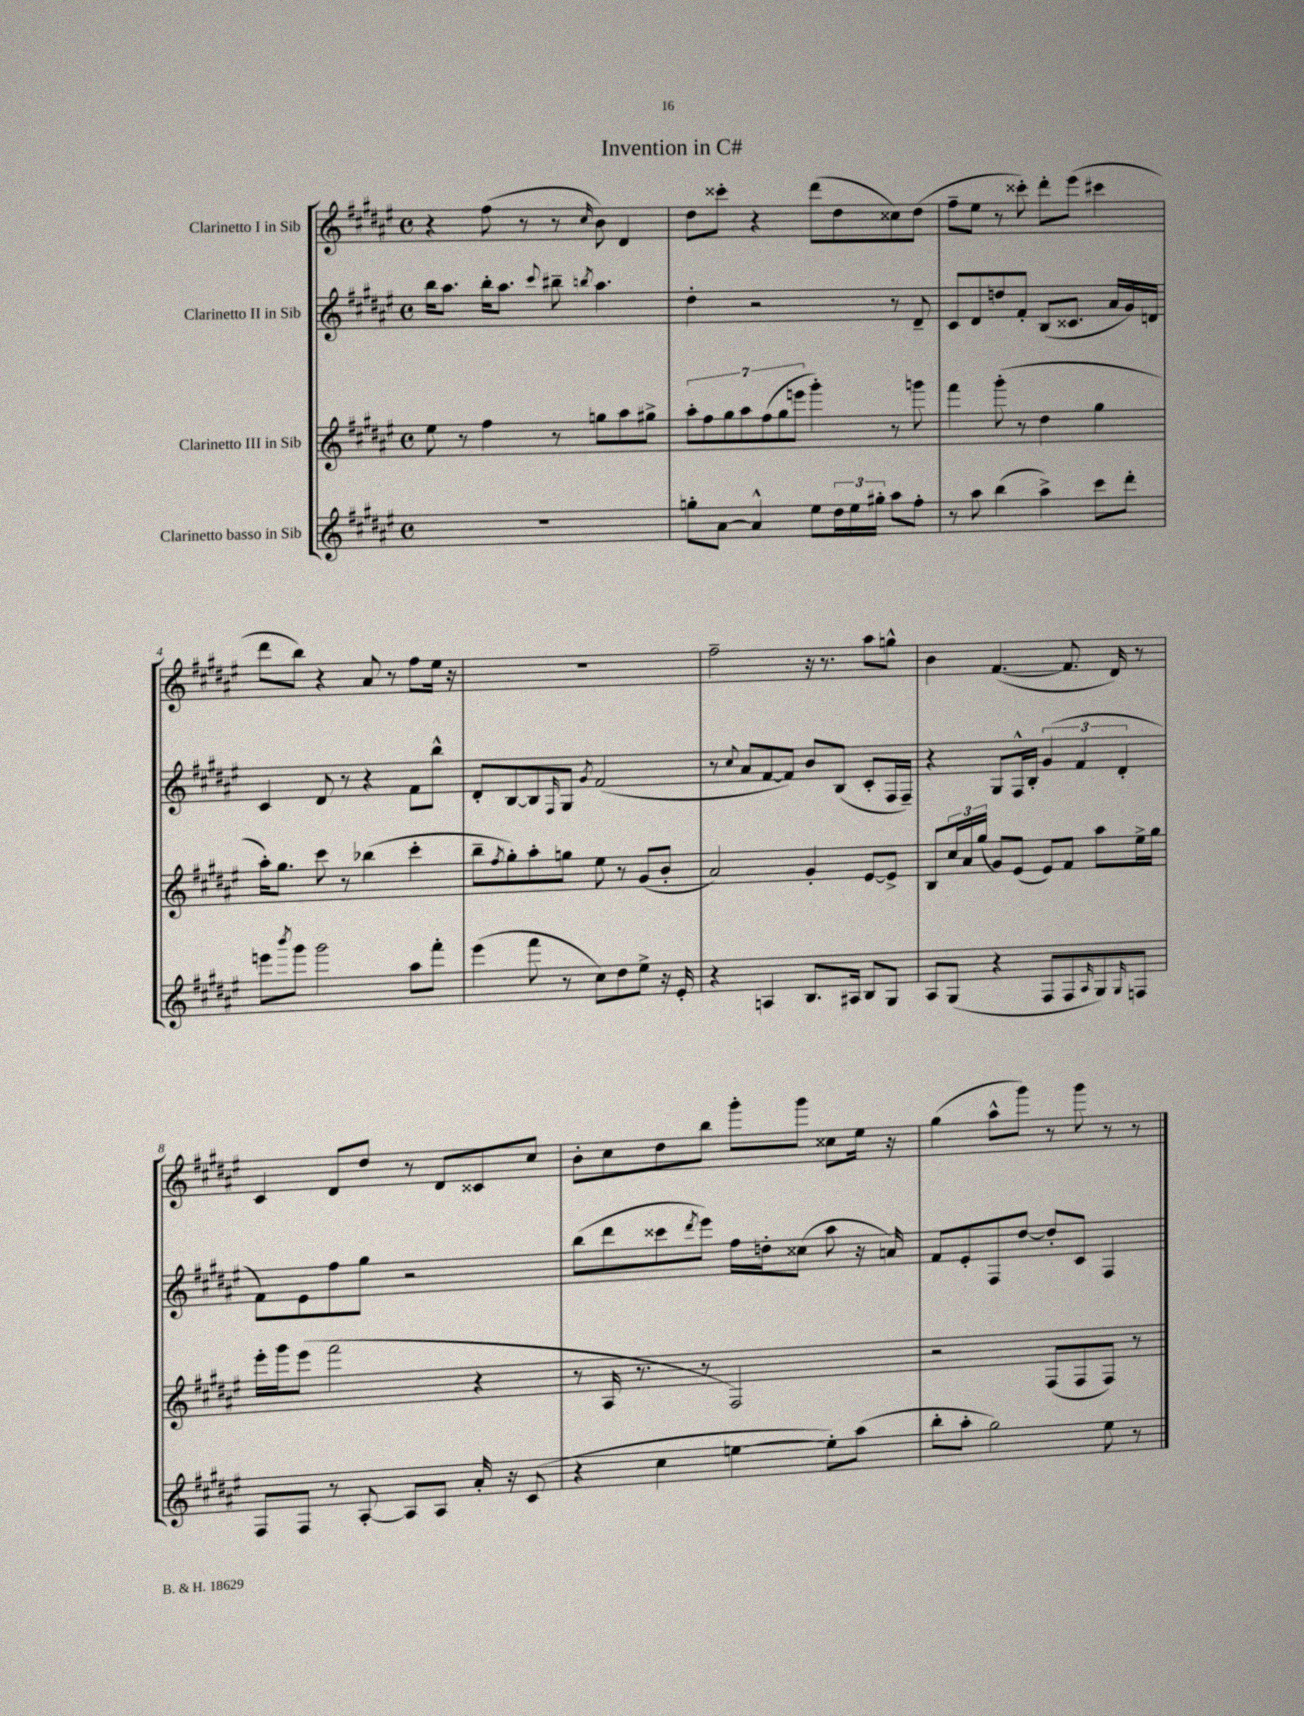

**kern	**kern	**kern	**kern
*staff4	*staff3	*staff2	*staff1
*clefG2	*clefG2	*clefG2	*clefG2
*k[f#c#g#d#a#e#]	*k[f#c#g#d#a#e#]	*k[f#c#g#d#a#e#]	*k[f#c#g#d#a#e#]
*M4/4	*M4/4	*M4/4	*M4/4
*met(c)	*met(c)	*met(c)	*met(c)
1r	8ee#\	16bb\LK	4r
.	.	8.aa#\J	.
.	8r	.	.
.	4ff#\	16bb'\LK	(8ff#\
.	.	8.aa#\J	.
.	.	.	8r
.	.	8qqccc#/	.
.	8r	8bb#~\	8r
.	.	8qbb/	16qqcc#/
.	8gg\L	4.aa#\	8b\)
.	8aa#\	.	4d#/
.	8gg#^\J	.	.
=	=	=	=
8gg'\L	14aa#'\L	4dd#'\	8dd#\L
.	14ff#\	.	.
[8a#\J	.	.	8ccc##'\J
.	14gg#\	.	.
.	14aa#\	.	.
4a#^^/]	.	2r	4r
.	(14ff#\	.	.
.	14gg#\	.	.
.	14eee\J	.	.
8ee#\L	4ggg#'\)	.	(8ddd#\L
24dd#\L	.	.	8dd#\
24ee#\	.	.	.
24gg#'\JJ	.	.	.
8aa#\L	8r	8r	8cc##\)
8ff#'\J	8ggg\	8d#~/	(8dd#\J
=	=	=	=
8r	4fff#\	8c#/L	8ff#~\L
8aa#\	.	8d#/	8ee#\J
(4bb\	(8ggg#'\	8dd/	8r
.	8r	8f#'/J	8ccc##'\)
4aa#^\)	4dd#\	(8B/L	8ddd#'\L
.	.	8.c##/J	(8eee#\J
8ccc#\L	4gg#\	.	4ccc#\
.	.	16a#/LL	.
8ddd#'\J	.	16g#/)	.
.	.	16d/JJ	.
=	=	=	=
8eee\L	16aa#'\LK)	4c#/	8ddd#\L
.	8.gg#\J	.	.
8qbbb/	.	.	.
8ggg#\J	.	.	8bb\J)
2ggg#\	8ccc#\	8d#/	4r
.	8r	8r	.
.	(4bb-\	4r	8a#/
.	.	.	8r
8aa#\L	4ccc#'\	8f#\L	8ff#\L
8fff#'\J	.	8bb^^\J	16ee#\Jk
.	.	.	16r
=	=	=	=
(4eee#\	8bb~\L	8d#'/L	1r
.	8qff#/	.	.
.	8gg#'\)	[8B/	.
8fff#\	8aa#'\	8B/]	.
.	.	16qqF#/	.
8r	8gg\J	8G#/J	.
.	.	8qg#/	.
8cc#\L)	8ee#\	(2f#/	.
8dd#\	8r	.	.
8ee#^\J	(8g#/L	.	.
16r	8b'/J	.	.
16e#'/	.	.	.
=	=	=	=
4r	2a#/)	8r	2ff#~\
.	.	8qqcc#/	.
.	.	8a#/L	.
4A/	.	[8f#/	.
.	.	8f#/]J)	.
8.B/L	4g#'/	8b/L	16r
.	.	.	8.r
.	.	(8B/J	.
16A#/Jk	.	.	.
8B/L	[8e#/L	8c#'/L	8aa#\L
8G#/J	8e#^/]J	16F#/L	8gg^^\J
.	.	16F#~/JJ)	.
=	=	=	=
8A#/L	8B/L	4r	4b\
(8G#/J	24cc#/L	.	.
.	24a#/	.	.
.	(24gg#/JJ	.	.
4r	8g#/L)	8G#/L	([4.f#/
.	(8e#/J	16F#^^/L	.
.	.	16B'/JJ	.
8F#/L	8e#/L)	(6g#/	.
8F#/	8f#/J	.	8.f#/]
.	.	6f#/	.
16qqA#/	.	.	.
8G#/)	8aa#\L	.	.
.	.	.	16d#/)
.	.	6d#'/	.
16qqG#/	.	.	.
8F/J	16ee#^\L	.	8r
.	16gg#\JJ	.	.
=	=	=	=
8F#/L	16eee#'\LL	8f#\L)	4c#/
.	16ggg#\J	.	.
8F#/J	(8eee#\J	8e#\	.
8r	2fff#\	8ff#\	8d#/L
[8A#'/	.	8gg#\J	8dd#/J
8A#/]L	.	2r	8r
8A#/J	.	.	8d#/L
16a#'/	4r	.	8c##/
16r	.	.	.
(8c#/	.	.	8cc#/J
=	=	=	=
4r	8r	(8bb\L	8b'\L
.	16A#/	8ddd#\	8cc#\
.	8.r	.	.
4cc#\	.	8ccc##\	8dd#\
.	.	8qddd#/	.
.	8r	8eee#\J)	8bb\J
[4ee\	2F#/)	16ff#\LL	8ggg#'\L
.	.	16dd'\J	.
.	.	(8cc##\J	8ggg#\J
8ee'\]L)	.	8aa#\	8cc##\L
(8aa#\J	.	16r	16ee#\Jk
.	.	16a/)	16r
=	=	=	=
8bb'\L	2r	8f#/L	(4gg#\
8aa#'\J	.	8e#'/	.
2gg#\)	.	8F#/	8aa#^^\L
.	.	[8dd#/J	8ggg#\J)
.	(8F#/L	8dd#'/]L	8r
.	8F#/	8c#/J	8ggg#\
8ee#\	8F#/J)	4F#/	8r
8r	8r	.	8r
==	==	==	==
*-	*-	*-	*-
